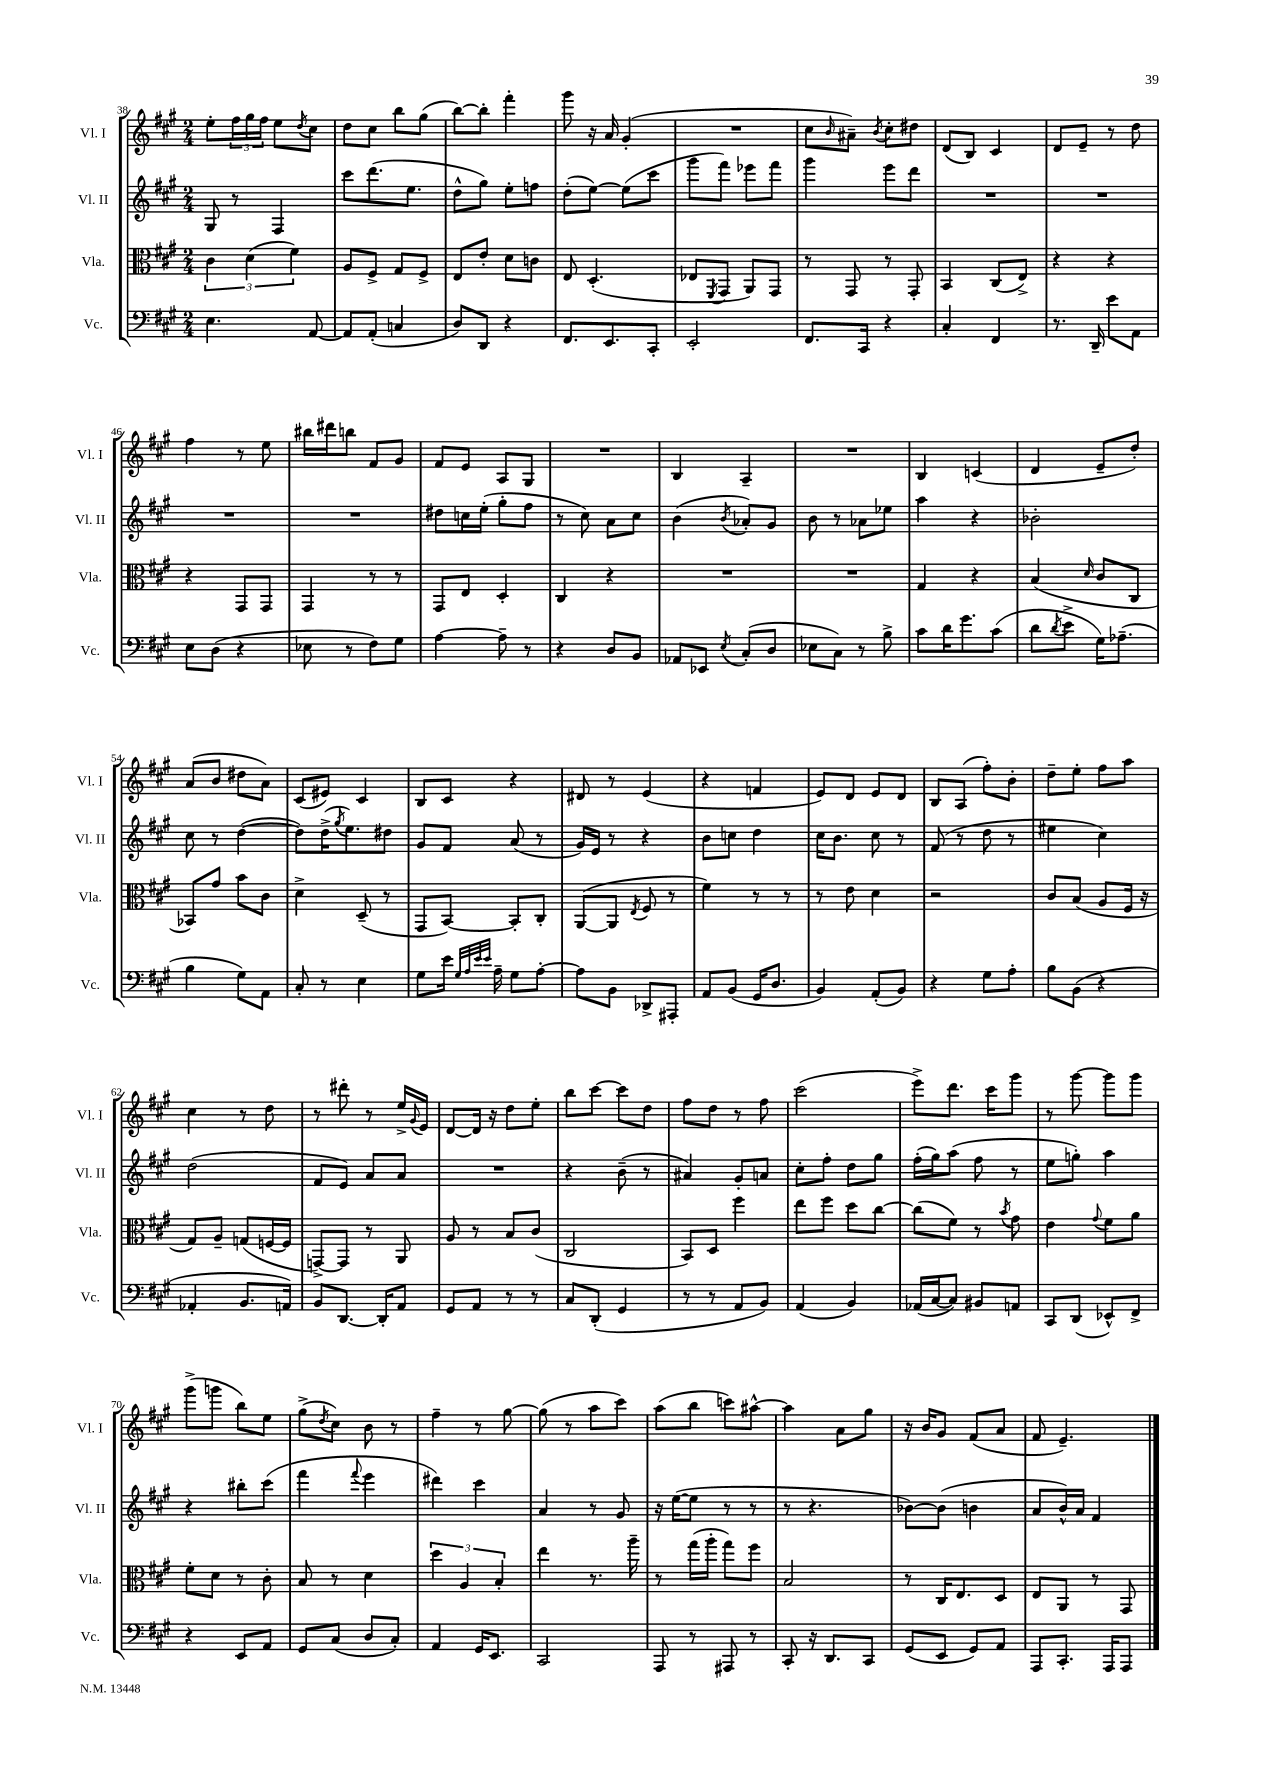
<<
\new StaffGroup <<
\new Staff = "s0" \with { instrumentName = "Vl. I" shortInstrumentName = "Vl. I" } {
    \clef treble \key a \major \numericTimeSignature \time 2/4
    e''8-. \tuplet 3/2 { fis''16 gis''16 fis''16 } e''8 \acciaccatura { d''8 } cis''8 |
    d''8 cis''8 b''8 gis''8( |
    b''8~) b''8-. fis'''4-. |
    gis'''8 r16 a'16 gis'4-.( |
    R2 |
    cis''8 \grace { b'16 } ais'8--) \acciaccatura { b'8 } cis''8-. dis''8 |
    d'8( b8) cis'4 |
    d'8 e'8-- r8 d''8 |
    fis''4 r8 e''8 |
    bis''16 dis'''16 b''8 fis'8 gis'8 |
    fis'8 e'8 a8 gis8 |
    R2 |
    b4 a4-- |
    R2 |
    b4 c'4( |
    d'4 e'8-- d''8-.) |
    a'8( b'8 dis''8 a'8) |
    cis'8( eis'8) cis'4 |
    b8 cis'8 r4 |
    dis'8 r8 e'4( |
    r4 f'4 |
    e'8) d'8 e'8 d'8 |
    b8 a8( fis''8-.) b'8-. |
    d''8-- e''8-. fis''8 a''8 |
    cis''4 r8 d''8 |
    r8 dis'''8-. r8 e''16-> \appoggiatura { gis'8 } e'16 |
    d'8~ d'16 r16 d''8 e''8-. |
    b''8 cis'''8~ cis'''8 d''8 |
    fis''8 d''8 r8 fis''8 |
    cis'''2( |
    e'''8->) d'''8. cis'''16 gis'''8 |
    r8 gis'''8~ gis'''8 gis'''8 |
    gis'''8->( g'''8 b''8) e''8 |
    gis''8->( \acciaccatura { d''8 } cis''8) b'8 r8 |
    fis''4-- r8 gis''8~ |
    gis''8( r8 a''8 cis'''8) |
    a''8( b''8 c'''8) ais''8~-^ |
    ais''4 a'8 gis''8 |
    r16 b'16 gis'8 fis'8( a'8 |
    fis'8 e'4.--) \bar "|." |
}
\new Staff = "s1" \with { instrumentName = "Vl. II" shortInstrumentName = "Vl. II" } {
    \clef treble \key a \major \numericTimeSignature \time 2/4
    gis8 r8 fis4 |
    cis'''8 d'''8.( e''8. |
    d''8-^ gis''8) e''8-. f''8 |
    d''8-.( e''8~) e''8( cis'''8 |
    gis'''8 fis'''8) ees'''8 fis'''8 |
    gis'''4 e'''8 d'''8 |
    R2 |
    R2 |
    R2 |
    R2 |
    dis''8 c''16 e''16-.( gis''8-. fis''8 |
    r8 cis''8) a'8 cis''8 |
    b'4( \acciaccatura { b'8 } aes'8-.) gis'8 |
    b'8 r8 aes'8 ees''8 |
    a''4 r4 |
    bes'2-. |
    cis''8 r8 d''4~( |
    d''8) d''16->( \acciaccatura { gis''8 } e''8.) dis''8 |
    gis'8 fis'8 a'8( r8 |
    gis'16) e'16 r8 r4 |
    b'8 c''8 d''4 |
    cis''16 b'8. cis''8 r8 |
    fis'8( r8 d''8 r8 |
    eis''4 cis''4) |
    d''2( |
    fis'8 e'8) a'8 a'8 |
    R2 |
    r4 b'8--( r8 |
    ais'4) gis'8-. a'8 |
    cis''8-. fis''8-. d''8 gis''8 |
    fis''16-.( gis''16) a''8( fis''8 r8 |
    e''8 g''8-.) a''4 |
    r4 bis''8-. cis'''8( |
    fis'''4 \appoggiatura { fis'''8 } e'''4 |
    dis'''4) cis'''4 |
    a'4 r8 gis'8 |
    r16 e''16~( e''8 r8 r8 |
    r8 r4. |
    bes'8~) bes'8( b'4 |
    a'8 b'16-^) a'16 fis'4 \bar "|." |
}
\new Staff = "s2" \with { instrumentName = "Vla." shortInstrumentName = "Vla." } {
    \clef alto \key a \major \numericTimeSignature \time 2/4
    \tuplet 3/2 { cis'4 d'4( fis'4) } |
    a8 fis8-> gis8 fis8-> |
    e8 e'8-. d'8 c'8 |
    e8 d4.-.( |
    ees8 \acciaccatura { fis,8 } gis,8 a,8) gis,8 |
    r8 gis,8 r8 gis,8-. |
    b,4 cis8( e8->) |
    r4 r4 |
    r4 gis,8 gis,8 |
    gis,4 r8 r8 |
    gis,8 e8 d4-. |
    cis4 r4 |
    R2 |
    R2 |
    gis4 r4 |
    b4( \grace { d'16 } cis'8 cis8 |
    bes,8) gis'8 b'8 cis'8 |
    d'4-> d8--( r8 |
    gis,8 b,8~) b,8-. cis8-. |
    a,8~( a,8 \acciaccatura { e8 } fis8 r8 |
    fis'4) r8 r8 |
    r8 e'8 d'4 |
    r2 |
    cis'8 b8( a8 fis16 r16 |
    gis8) a8-- g8( f16~ f16 |
    g,8~->) g,8 r8 a,8 |
    a8 r8 b8 cis'8( |
    cis2 |
    b,8) d8 fis''4 |
    e''8 fis''8 d''8 cis''8~ |
    cis''8( fis'8) r8 \acciaccatura { b'8 } gis'8 |
    e'4 \appoggiatura { gis'8 } fis'8 a'8 |
    fis'8-. d'8 r8 cis'8-. |
    b8 r8 d'4 |
    \tuplet 3/2 { d''4 a4 b4-. } |
    e''4 r8. a''16-- |
    r8 gis''16( a''16-. gis''8) fis''8 |
    b2 |
    r8 cis16 e8. d8 |
    e8 a,8 r8 gis,8 \bar "|." |
}
\new Staff = "s3" \with { instrumentName = "Vc." shortInstrumentName = "Vc." } {
    \clef bass \key a \major \numericTimeSignature \time 2/4
    e4. a,8~ |
    a,8 a,8-.( c4 |
    d8) d,8 r4 |
    fis,8. e,8. cis,8-. |
    e,2-. |
    fis,8. cis,16 r4 |
    cis4-. fis,4 |
    r8. d,16-- e'8 a,8 |
    e8 d8( r4 |
    ees8 r8 fis8) gis8 |
    a4~ a8-- r8 |
    r4 d8 b,8 |
    aes,8 ees,8 \acciaccatura { e8 } cis8-.( d8 |
    ees8 cis8) r8 b8-> |
    cis'8 d'16 gis'8. cis'8( |
    d'8 \acciaccatura { d'8 } e'8-> gis16) aes8.--( |
    b4 gis8) a,8 |
    cis8-. r8 e4 |
    gis8 e'16 \grace { gis32 a32 e'32 e'32 } a16-- gis8 a8~-. |
    a8 b,8 des,8-> ais,,8-. |
    a,8 b,8( gis,16 d8. |
    b,4) a,8-.( b,8) |
    r4 gis8 a8-. |
    b8 b,8( r4 |
    aes,4-. b,8. a,16) |
    b,8 d,8.~ d,16-. a,8 |
    gis,8 a,8 r8 r8 |
    cis8 d,8-.( gis,4 |
    r8 r8 a,8 b,8) |
    a,4( b,4) |
    aes,16( cis16~ cis8) bis,8 a,8 |
    cis,8 d,8( ees,8-^) fis,8-> |
    r4 e,8 a,8 |
    gis,8 cis8( d8 cis8-.) |
    a,4 gis,16 e,8. |
    cis,2 |
    a,,8 r8 ais,,8 r8 |
    cis,8-. r16 d,8. cis,8 |
    gis,8( e,8 gis,8) a,8 |
    a,,8 cis,8.-. a,,16 a,,8 \bar "|." |
}
>>
>>
\layout { \context { \Score currentBarNumber = #38 } }
